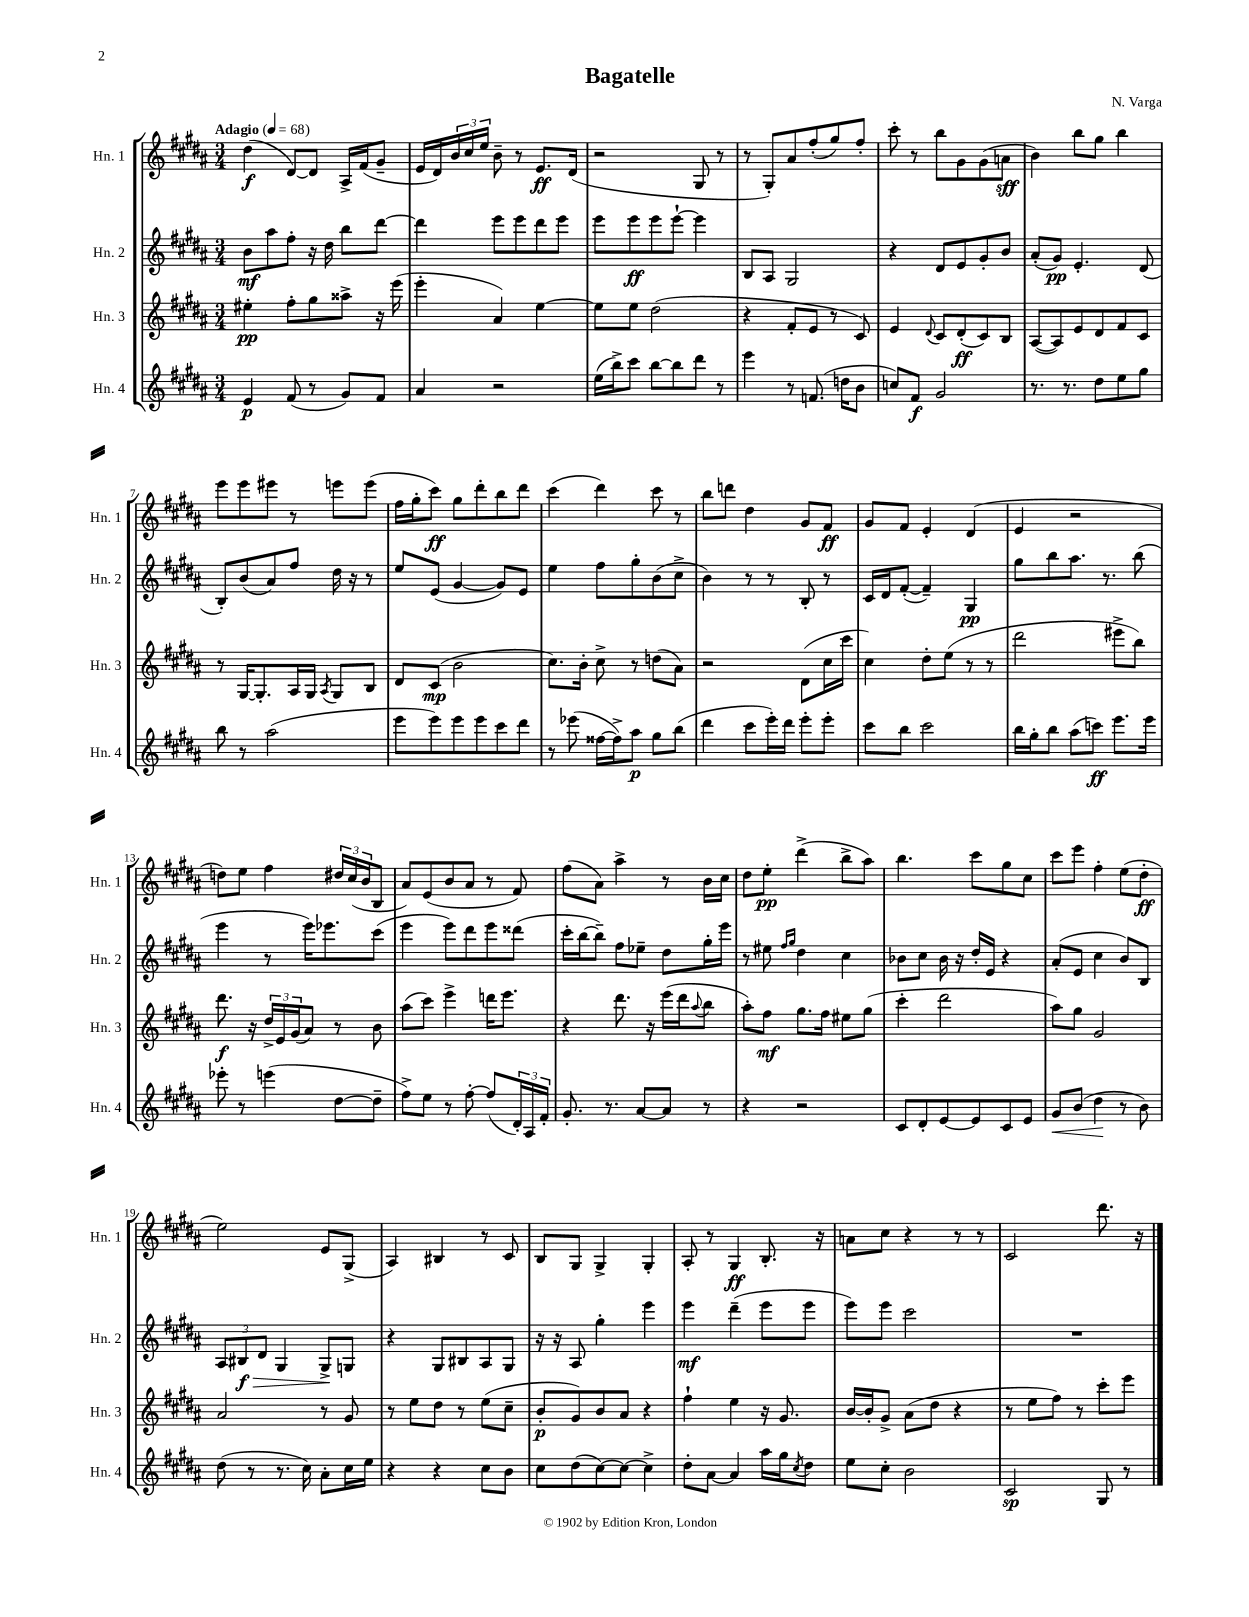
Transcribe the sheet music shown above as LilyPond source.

\header { title = "Bagatelle" composer = "N. Varga" }
<<
\new StaffGroup <<
\new Staff = "s0" \with { instrumentName = "Hn. 1" shortInstrumentName = "Hn. 1" } {
    \clef treble \key b \major \numericTimeSignature \time 3/4 \tempo "Adagio" 4 = 68
    dis''4\f( dis'8~) dis'8 ais16-> fis'16( gis'8-- |
    e'16 dis'16) \tuplet 3/2 { b'16 cis''16 e''16 } b'8-- r8 e'8.\ff dis'16( |
    r2 gis8 r8 |
    r8 gis8-.) ais'8 fis''8-.( gis''8) fis''8-. |
    cis'''8-. r8 b''8 gis'8 gis'8( a'8\sff |
    b'4) b''8 gis''8 b''4 |
    e'''8 e'''8 eis'''8 r8 e'''8 e'''8( |
    fis''16 gis''16-. cis'''8\ff) gis''8 dis'''8-. b''8 dis'''8 |
    cis'''4( dis'''4) cis'''8 r8 |
    b''8 d'''8 dis''4 gis'8 fis'8\ff |
    gis'8 fis'8 e'4-. dis'4( |
    e'4 r2 |
    d''8) e''8 fis''4 \tuplet 3/2 { dis''16 cis''16( b'16 } b8 |
    ais'8) e'8( b'8 ais'8 r8 fis'8) |
    fis''8( ais'8) ais''4-> r8 b'16 cis''16 |
    dis''8 e''8-.\pp dis'''4->( b''8-> ais''8) |
    b''4. cis'''8 gis''8 cis''8 |
    cis'''8 e'''8 fis''4-. e''8( dis''8-.\ff |
    e''2) e'8 gis8->( |
    ais4) bis4 r8 cis'8 |
    b8 gis8 gis4-> gis4-. |
    ais8-. r8 gis4\ff b8.-. r16 |
    a'8 cis''8 r4 r8 r8 |
    cis'2 dis'''8. r16 \bar "|." |
}
\new Staff = "s1" \with { instrumentName = "Hn. 2" shortInstrumentName = "Hn. 2" } {
    \clef treble \key b \major \numericTimeSignature \time 3/4
    b'8\mf ais''8 fis''8-. r16 dis''16 b''8 dis'''8~ |
    dis'''4 e'''8 e'''8 dis'''8 e'''8 |
    e'''8 e'''8\ff e'''8 e'''8~-! e'''4 |
    b8 ais8 gis2 |
    r4 dis'8 e'8 gis'8-. b'8 |
    ais'8-.( gis'8\pp) e'4.-. dis'8( |
    b8-.) b'8( ais'8) fis''8 dis''16 r16 r8 |
    e''8 e'8( gis'4~ gis'8) e'8 |
    e''4 fis''8 gis''8-. b'8( cis''8-> |
    b'4) r8 r8 b8-. r8 |
    cis'16 dis'16 fis'8~-.( fis'4--) gis4\pp |
    gis''8 b''8 ais''8. r8. b''8( |
    e'''4 r8 e'''16) ees'''8. cis'''8( |
    e'''4 e'''8) dis'''8 e'''8 disis'''8( |
    cis'''16-. b''16~ b''8--) fis''8 ees''8-- dis''8 gis''16-. e'''16 |
    r8 eis''8 \grace { fis''16 gis''16 } dis''4 cis''4 |
    bes'8 cis''8 bes'16 r16 dis''16-. e'16 r4 |
    ais'8-.( e'8 cis''4 b'8) b8 |
    \tuplet 3/2 { ais8 bis8\f\> dis'8 } gis4 gis8->\! g8 |
    r4 gis8 bis8 ais8 gis8 |
    r16 r16 ais8 gis''4-. e'''4 |
    e'''4\mf dis'''4--( e'''8 e'''8 |
    e'''8) e'''8 cis'''2 |
    R2. \bar "|." |
}
\new Staff = "s2" \with { instrumentName = "Hn. 3" shortInstrumentName = "Hn. 3" } {
    \clef treble \key b \major \numericTimeSignature \time 3/4
    eis''4-.\pp fis''8-. gis''8 aisis''8-> r16 e'''16( |
    e'''4-. ais'4) e''4~ |
    e''8 e''8 dis''2( |
    r4 fis'8-. e'8 r8 cis'8) |
    e'4 \appoggiatura { dis'8 } cis'8 dis'8-.\ff( cis'8) b8 |
    ais8~( ais8) e'8 dis'8 fis'8 cis'8 |
    r8 gis16~ gis8.-. ais16 gis16 \acciaccatura { ais8 } gis8 b8 |
    dis'8 cis'8\mp( b'2 |
    cis''8.) b'16-. cis''8-> r8 d''8( ais'8) |
    r2 dis'8( cis''16 cis'''16 |
    cis''4) dis''8-. e''8( r8 r8 |
    dis'''2 eis'''8-> b''8) |
    dis'''8.\f r16 \tuplet 3/2 { dis''16-> e'16 gis'16( } ais'8) r8 b'8 |
    ais''8( cis'''8) e'''4-> d'''16 e'''8. |
    r4 dis'''8. r16 e'''16( dis'''16 \appoggiatura { ais''8 } b''8 |
    ais''8-.) fis''8\mf gis''8. fis''16 eis''8 gis''8( |
    cis'''4-. dis'''2 |
    ais''8) gis''8 gis'2 |
    ais'2 r8 gis'8 |
    r8 e''8 dis''8 r8 e''8( cis''8-- |
    b'8-.\p gis'8) b'8 ais'8 r4 |
    fis''4-! e''4 r16 gis'8. |
    b'16~ b'16-. gis'8-> ais'8( dis''8 r4 |
    r8 e''8 fis''8) r8 cis'''8-. e'''8 \bar "|." |
}
\new Staff = "s3" \with { instrumentName = "Hn. 4" shortInstrumentName = "Hn. 4" } {
    \clef treble \key b \major \numericTimeSignature \time 3/4
    e'4\p fis'8( r8 gis'8) fis'8 |
    ais'4 r2 |
    e''16( b''16->) cis'''8 b''8~ b''8 dis'''8 r8 |
    e'''4 r8 f'8.( d''16 b'8 |
    c''8) fis'8\f gis'2 |
    r8. r8. dis''8 e''8 gis''8 |
    b''8 r8 ais''2( |
    e'''8 e'''8) e'''8 e'''8 cis'''8 dis'''8 |
    r8 ees'''8( fisis''16~ fisis''16->) ais''8\p gis''8 b''8( |
    dis'''4 cis'''8 e'''16-.) dis'''16 e'''8-. e'''8-. |
    cis'''8 b''8 cis'''2 |
    b''16 gis''16-. b''8 ais''8( c'''8\ff) e'''8. e'''16 |
    ees'''8-. r8 e'''4( dis''8~ dis''8-- |
    fis''8->) e''8 r8 fis''8~-. fis''8( \tuplet 3/2 { dis'16-.) ais16 fis'16-. } |
    gis'8.-. r8. ais'8~ ais'8 r8 |
    r4 r2 |
    cis'8 dis'8-. e'8~ e'8 cis'8 e'8 |
    gis'8\< b'8( dis''4\! r8 b'8) |
    dis''8( r8 r8. cis''16) ais'8-. cis''16 e''16 |
    r4 r4 cis''8 b'8 |
    cis''8 dis''8( cis''8~) cis''8~ cis''4-> |
    dis''8-. ais'8~ ais'4 ais''16 gis''16 \acciaccatura { cis''8 } dis''8 |
    e''8 cis''8-. b'2 |
    cis'2\sp gis8 r8 \bar "|." |
}
>>
>>
